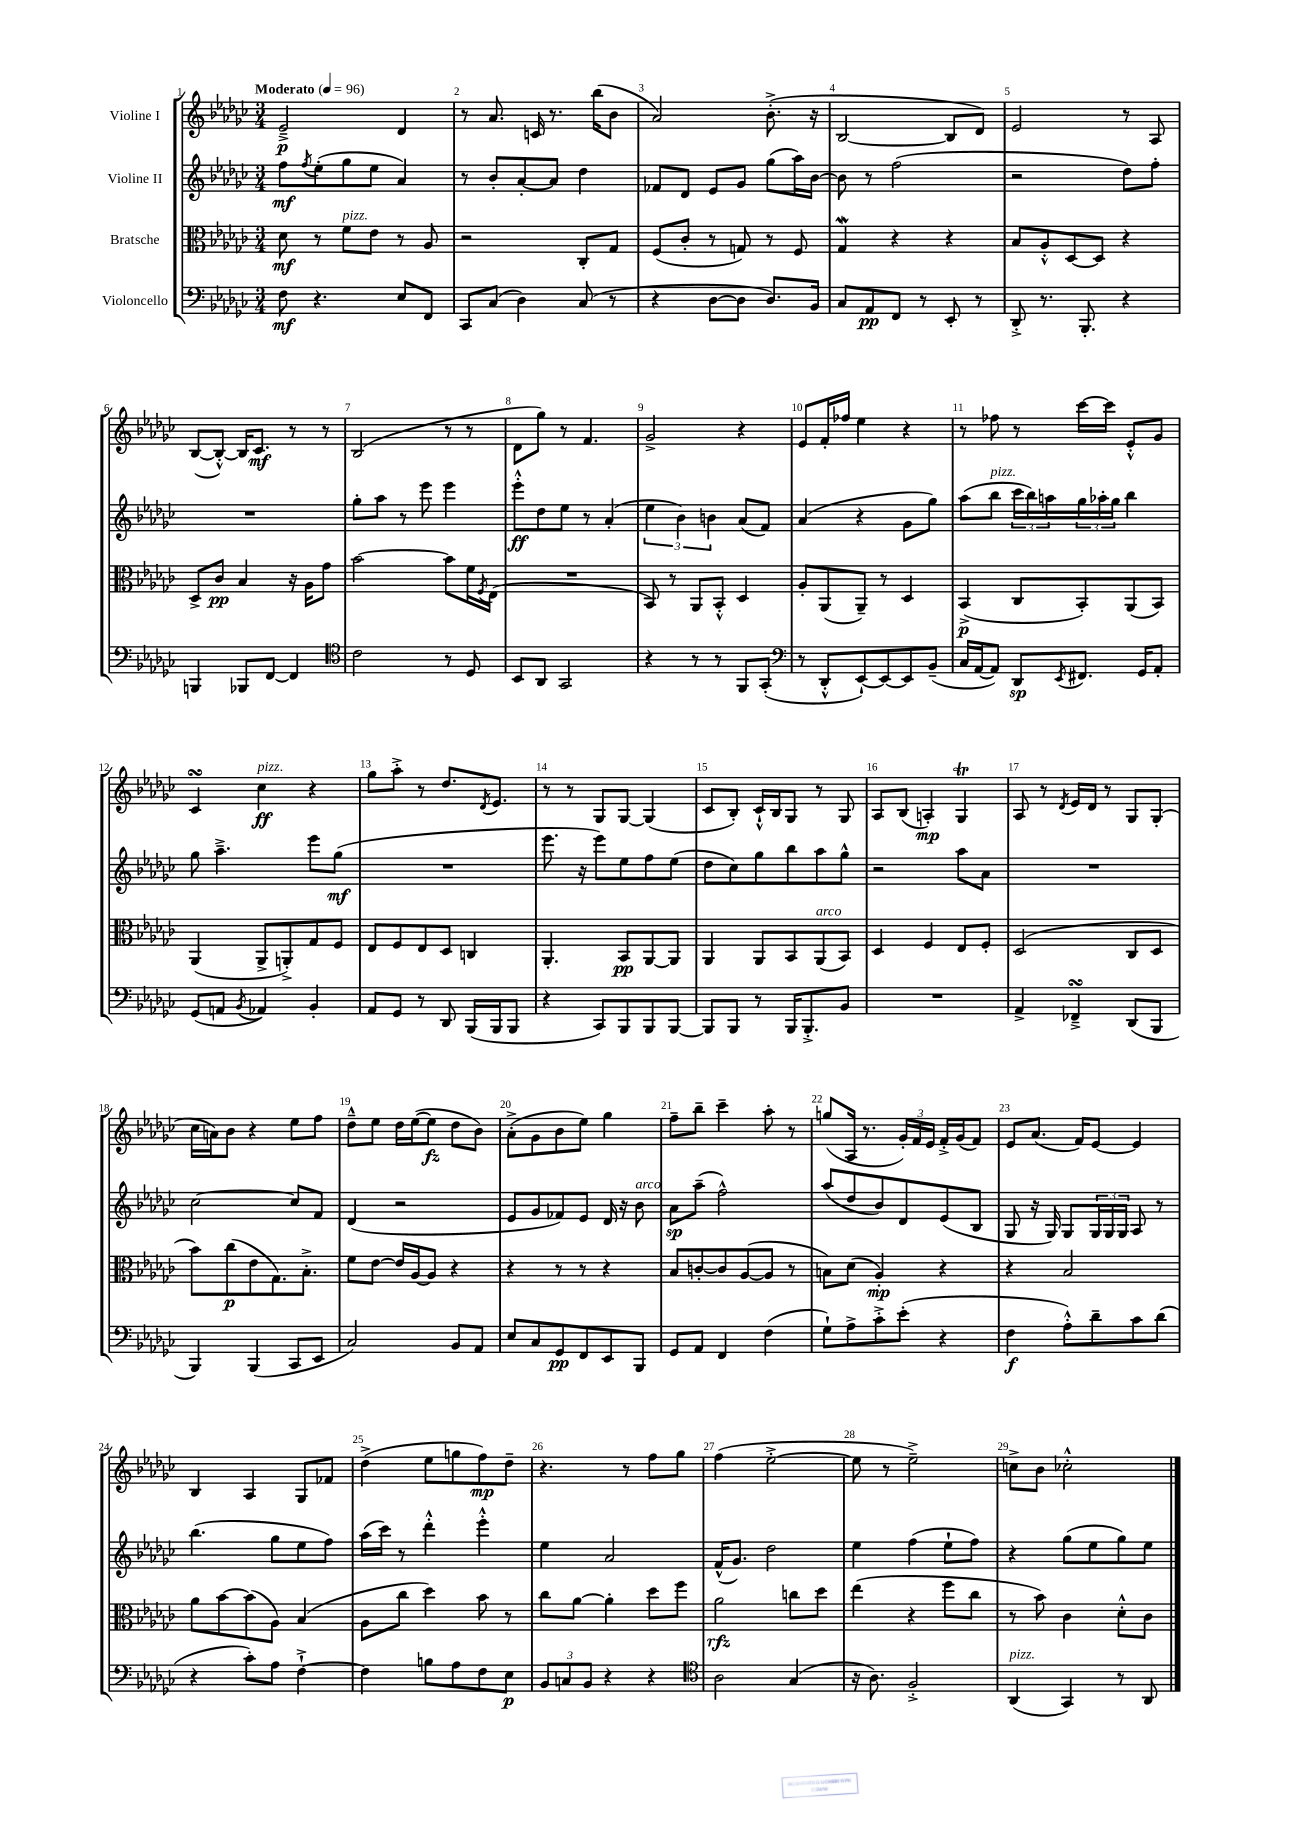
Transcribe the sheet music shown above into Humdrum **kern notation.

**kern	**dynam	**kern	**dynam	**kern	**dynam	**kern	**dynam
*part4	*part4	*part3	*part3	*part2	*part2	*part1	*part1
*staff4	*staff4	*staff3	*staff3	*staff2	*staff2	*staff1	*staff1
*I"Violoncello	*	*I"Bratsche	*	*I"Violine II	*	*I"Violine I	*
*clefF4	*	*clefC3	*	*clefG2	*	*clefG2	*
*k[b-e-a-d-g-c-]	*	*k[b-e-a-d-g-c-]	*	*k[b-e-a-d-g-c-]	*	*k[b-e-a-d-g-c-]	*
*M3/4	*	*M3/4	*	*M3/4	*	*M3/4	*
*MM96	*	*MM96	*	*MM96	*	*MM96	*
=1	=1	=1	=1	=1	=1	=1	=1
!	!	!	!	!	!	!LO:TX:a:B:t=Moderato	!
8F\	mf	8d-\	mf	8ff\L	mf	2e-~^/	p
.	.	.	.	8qff/	.	.	.
4.r	.	8r	.	(8ee-'\	.	.	.
!	!	!LO:TX:a:i:t=pizz.	!	!	!	!	!
.	.	8f\L	.	8gg-\	.	.	.
.	.	8e-\J	.	8ee-\J	.	.	.
8E-/L	.	8r	.	4a-/)	.	4d-/	.
8FF/J	.	8A-/	.	.	.	.	.
=2	=2	=2	=2	=2	=2	=2	=2
8CC-/L	.	2r	.	8r	.	8r	.
(8C-/J	.	.	.	8b-'/L	.	8.a-/	.
4D-\)	.	.	.	[8a-'/	.	.	.
.	.	.	.	.	.	16cn/	.
.	.	.	.	8a-/J]	.	8.r	.
(8C-/	.	8C-'/L	.	4dd-\	.	.	.
.	.	.	.	.	.	(16bb-\KL	.
8r	.	8G-/J	.	.	.	8b-\J	.
=3	=3	=3	=3	=3	=3	=3	=3
4r	.	(8F/L	.	8f-X/L	.	2a-/)	.
.	.	8c-'/J	.	8d-/J	.	.	.
[8D-\L	.	8r	.	8e-/L	.	.	.
8D-\J]	.	8Gn/)	.	8g-/J	.	.	.
8.D-/L)	.	8r	.	(8gg-\L	.	(8.b-'^\	.
.	.	8F/	.	16aa-\L)	.	.	.
16BB-/Jk	.	.	.	[16b-\JJ	.	16r	.
=4	=4	=4	=4	=4	=4	=4	=4
8C-/L	.	4G-w/	.	8b-\]	.	[2B-/	.
8AA-/	pp	.	.	8r	.	.	.
8FF/J	.	4r	.	(2ff\	.	.	.
8r	.	.	.	.	.	.	.
8EE-'/	.	4r	.	.	.	8B-/L]	.
8r	.	.	.	.	.	8d-/J)	.
=5	=5	=5	=5	=5	=5	=5	=5
8DD-'^/	.	8B-/L	.	2r	.	2e-/	.
8.r	.	8A-'^^/	.	.	.	.	.
.	.	[8D-/	.	.	.	.	.
8.BBB-'/	.	.	.	.	.	.	.
.	.	8D-/J]	.	.	.	.	.
4r	.	4r	.	8dd-\L)	.	8r	.
.	.	.	.	8ff'\J	.	8A-/	.
!!LO:LB:g=z
=6	=6	=6	=6	=6	=6	=6	=6
4BBBn/	.	8D-^/L	.	2.r	.	([8B-/L	.
.	.	8c-/J	pp	.	.	8B-'^^/J_)	.
8BBB-X/L	.	4B-/	.	.	.	16B-/KL]	.
.	.	.	.	.	.	8.c-/J	mf
[8FF/J	.	.	.	.	.	.	.
4FF/]	.	16r	.	.	.	8r	.
.	.	16A-\KL	.	.	.	.	.
.	.	8g-\J	.	.	.	8r	.
=7	=7	=7	=7	=7	=7	=7	=7
*clefC4	*	*	*	*	*	*	*
2c-\	.	[2b-\	.	8gg-'\L	.	(2B-/	.
.	.	.	.	8aa-\J	.	.	.
.	.	.	.	8r	.	.	.
.	.	.	.	8eee-\	.	.	.
8r	.	8b-\L]	.	4eee-\	.	8r	.
8D-/	.	16f\L	.	.	.	8r	.
.	.	8qF/	.	.	.	.	.
.	.	(16E-\JJ	.	.	.	.	.
=8	=8	=8	=8	=8	=8	=8	=8
8BB-/L	.	2.r	.	8eee-'^^\L	ff	8d-\L	.
8AA-/J	.	.	.	8dd-\	.	8gg-\J)	.
2GG-/	.	.	.	8ee-\J	.	8r	.
.	.	.	.	8r	.	4.f/	.
.	.	.	.	(4a-'/	.	.	.
=9	=9	=9	=9	=9	=9	=9	=9
4r	.	8BB-/)	.	6ee-\	.	2g-^/	.
.	.	8r	.	.	.	.	.
.	.	.	.	6b-\)	.	.	.
8r	.	8AA-/L	.	.	.	.	.
.	.	.	.	6bn\	.	.	.
8r	.	8BB-'^^/J	.	.	.	.	.
8FF/L	.	4D-/	.	(8a-/L	.	4r	.
(8GG-'/J	.	.	.	8f/J)	.	.	.
=10	=10	=10	=10	=10	=10	=10	=10
*clefF4	*	*	*	*	*	*	*
8r	.	8A-'/L	.	(4a-/	.	8e-/L	.
8DD-'^^/L	.	(8AA-/	.	.	.	16f'/L	.
.	.	.	.	.	.	16ff-X/JJ	.
[8EE-`/)	.	8AA-~/J)	.	4r	.	4ee-\	.
8EE-/_	.	8r	.	.	.	.	.
8EE-/]	.	4D-/	.	8g-\L	.	4r	.
(8BB-~/J	.	.	.	8gg-\J)	.	.	.
=11	=11	=11	=11	=11	=11	=11	=11
16C-/LL	.	(4BB-^/	p	(8aa-\L	.	8r	.
[16AA-/J	.	.	.	.	.	.	.
!	!	!	!	!LO:TX:a:i:t=pizz.	!	!	!
8AA-/J])	.	.	.	8bb-\J	.	8ff-X\	.
8DD-/L	sp	8C-/L	.	24ccc-\LL	.	8r	.
.	.	.	.	24bb-\)	.	.	.
.	.	.	.	24aan\	.	.	.
8qEE-/	.	.	.	.	.	.	.
8.FF#X/J	.	8BB-'/)	.	24gg-\	.	[16ccc-\LL	.
.	.	.	.	24aa-X'\	.	.	.
.	.	.	.	.	.	16ccc-\JJ]	.
.	.	.	.	24gg-\JJ	.	.	.
.	.	(8AA-/	.	4bb-\	.	8e-'^^/L	.
16GG-/KL	.	.	.	.	.	.	.
8AA-'/J	.	8BB-/J)	.	.	.	8g-/J	.
!!LO:LB:g=z
=12	=12	=12	=12	=12	=12	=12	=12
(8GG-/L	.	(4AA-/	.	8gg-\	.	4c-sSSs/	.
8AAn/J	.	.	.	4.aa-~^\	.	.	.
8qBB-/	.	.	.	.	.	.	.
!	!	!	!	!	!	!LO:TX:a:i:t=pizz.	!
4AA-X/)	.	8AA-^/L	.	.	.	4cc-\	ff
.	.	8AAn'^/)	.	.	.	.	.
4BB-'/	.	8G-/	.	8eee-\L	.	4r	.
.	.	8F/J	.	(8gg-\J	mf	.	.
=13	=13	=13	=13	=13	=13	=13	=13
8AA-/L	.	8E-/L	.	2.r	.	8gg-\L	.
8GG-/J	.	8F/	.	.	.	8aa-'^\J	.
8r	.	8E-/	.	.	.	8r	.
8DD-/	.	8D-/J	.	.	.	8.dd-/L	.
(16BBB-/LL	.	4Cn/	.	.	.	.	.
.	.	.	.	.	.	8qd-/	.
16BBB-/J	.	.	.	.	.	8.e-/J	.
8BBB-/J	.	.	.	.	.	.	.
=14	=14	=14	=14	=14	=14	=14	=14
4r	.	4.AA-'/	.	8.eee-\	.	8r	.
.	.	.	.	.	.	8r	.
.	.	.	.	16r	.	.	.
8CC-/L)	.	.	.	8eee-\L)	.	8G-/L	.
8BBB-/	.	8BB-/L	pp	8ee-\	.	[8G-/J	.
8BBB-/	.	[8AA-/	.	8ff\	.	(4G-/]	.
[8BBB-/J	.	8AA-/J]	.	(8ee-\J	.	.	.
=15	=15	=15	=15	=15	=15	=15	=15
8BBB-/L]	.	4AA-/	.	8dd-\L	.	8c-/L	.
8BBB-/J	.	.	.	8cc-\)	.	8B-'/J)	.
8r	.	8AA-/L	.	8gg-\	.	16c-`^^/LL	.
.	.	.	.	.	.	16B-/J	.
16BBB-/KL	.	8BB-/	.	8bb-\	.	8G-/J	.
8.BBB-'^/	.	.	.	.	.	.	.
!	!	!LO:TX:a:i:t=arco	!	!	!	!	!
.	.	(8AA-/	.	8aa-\	.	8r	.
8BB-/J	.	8BB-/J)	.	8gg-^^\J	.	8G-/	.
=16	=16	=16	=16	=16	=16	=16	=16
2.r	.	4D-/	.	2r	.	8A-/L	.
.	.	.	.	.	.	(8B-/J	.
.	.	4F/	.	.	.	4An'/)	mp
.	.	8E-/L	.	8aa-\L	.	4G-T/	.
.	.	8F'/J	.	8a-\J	.	.	.
=17	=17	=17	=17	=17	=17	=17	=17
4AA-^/	.	(2D-/	.	2.r	.	8A-/	.
.	.	.	.	.	.	8r	.
.	.	.	.	.	.	8qd-/	.
4FF-XsSSs~^/	.	.	.	.	.	16e-/LL	.
.	.	.	.	.	.	16d-/JJ	.
.	.	.	.	.	.	8r	.
(8DD-/L	.	8C-/L	.	.	.	8G-/L	.
8BBB-/J	.	8D-/J	.	.	.	(8G-'/J	.
!!LO:LB:g=z
=18	=18	=18	=18	=18	=18	=18	=18
4BBB-/)	.	8b-\L)	.	[2cc-\	.	16cc-\LL	.
.	.	.	.	.	.	16an\J)	.
.	.	(8cc-\	p	.	.	8b-\J	.
(4BBB-/	.	8e-\	.	.	.	4r	.
.	.	8.G-\)	.	.	.	.	.
8CC-/L	.	.	.	8cc-/L]	.	8ee-\L	.
.	.	8.B-'^\J	.	.	.	.	.
8EE-/J	.	.	.	8f/J	.	8ff\J	.
=19	=19	=19	=19	=19	=19	=19	=19
2C-/)	.	8f\L	.	(4d-/	.	8dd-~^^\L	.
.	.	[8e-\J	.	.	.	8ee-\J	.
.	.	16e-/LL]	.	2r	.	16dd-\LL	.
.	.	[16A-/J	.	.	.	([16ee-\J	.
.	.	8A-/J]	.	.	.	8ee-\J]	fz
8BB-/L	.	4r	.	.	.	8dd-\L	.
8AA-/J	.	.	.	.	.	8b-\J)	.
=20	=20	=20	=20	=20	=20	=20	=20
8E-/L	.	4r	.	8e-/L	.	(8a-'^\L	.
8C-/	.	.	.	8g-/	.	8g-\	.
8GG-/	pp	8r	.	8f-X/)	.	8b-\	.
8FF/	.	8r	.	8e-/J	.	8ee-\J)	.
8EE-/	.	4r	.	16d-/	.	4gg-\	.
.	.	.	.	16r	.	.	.
!	!	!	!	!LO:TX:a:i:t=arco	!	!	!
8BBB-/J	.	.	.	8b-\	.	.	.
=21	=21	=21	=21	=21	=21	=21	=21
8GG-/L	.	8B-/L	.	8a-\L	sp	8ff~\L	.
8AA-/J	.	[8cn'/	.	(8aa-~\J	.	8bb-~\J	.
4FF/	.	8c/]	.	2ff^^\)	.	4ccc-~\	.
.	.	([8A-/	.	.	.	.	.
(4F\	.	8A-/J]	.	.	.	8aa-'\	.
.	.	8r	.	.	.	8r	.
=22	=22	=22	=22	=22	=22	=22	=22
8G-`\L)	.	8Bn\L)	.	(8aa-/L	.	(8ggn/L	.
8A-^\	.	(8d-\J	.	8dd-/	.	16A-/Jk	.
.	.	.	.	.	.	8.r	.
8c-'^\	.	4A-'/)	mp	8b-/)	.	.	.
(8e-'\J	.	.	.	8d-/	.	24g-'/LL)	.
.	.	.	.	.	.	24f/	.
.	.	.	.	.	.	24e-/JJ	.
4r	.	4r	.	(8e-/	.	16f'^/LL	.
.	.	.	.	.	.	(16g-/J	.
.	.	.	.	8B-/J	.	8f/J)	.
=23	=23	=23	=23	=23	=23	=23	=23
4F\	f	4r	.	8G-/	.	8e-/L	.
.	.	.	.	16r	.	(8.a-/J	.
.	.	.	.	16G-/)	.	.	.
8A-'^^\L)	.	2B-/	.	8G-/L	.	.	.
.	.	.	.	.	.	16f/KL)	.
8d-~\	.	.	.	24G-/L	.	[8e-/J	.
.	.	.	.	24G-/	.	.	.
.	.	.	.	24G-/JJ	.	.	.
8c-\	.	.	.	8A-/	.	4e-/]	.
(8d-\J	.	.	.	8r	.	.	.
!!LO:LB:g=z
=24	=24	=24	=24	=24	=24	=24	=24
4r	.	8a-\L	.	(4.bb-\	.	4B-/	.
.	.	[8b-\	.	.	.	.	.
8c-'\L)	.	(8b-\]	.	.	.	4A-/	.
8A-\J	.	8A-\J)	.	8gg-\L	.	.	.
[4F`^\	.	(4B-/	.	8ee-\	.	8G-/L	.
.	.	.	.	8ff\J)	.	8f-X/J	.
=25	=25	=25	=25	=25	=25	=25	=25
4F\]	.	8A-\L	.	(16aa-\LL	.	(4dd-^\	.
.	.	.	.	16ccc-\JJ)	.	.	.
.	.	8cc-\J	.	8r	.	.	.
8Bn\L	.	4dd-\)	.	4ddd-'^^\	.	8ee-\L	.
8A-\	.	.	.	.	.	8ggn\	.
8F\	.	8b-\	.	4eee-'^^\	.	8ff\)	mp
8E-\J	p	8r	.	.	.	8dd-~\J	.
=26	=26	=26	=26	=26	=26	=26	=26
12BB-/L	.	8cc-\L	.	4ee-\	.	4.r	.
12Cn/	.	.	.	.	.	.	.
.	.	[8a-\J	.	.	.	.	.
12BB-/J	.	.	.	.	.	.	.
4r	.	4a-'\]	.	2a-/	.	.	.
.	.	.	.	.	.	8r	.
4r	.	8dd-\L	.	.	.	8ff\L	.
.	.	8ff\J	.	.	.	8gg-\J	.
=27	=27	=27	=27	=27	=27	=27	=27
*clefC4	*	*	*	*	*	*	*
2A-\	.	2a-\	rfz	(16f^^/KL	.	(4ff\	.
.	.	.	.	8.g-/J)	.	.	.
.	.	.	.	2dd-\	.	[2ee-'^\	.
(4G-/	.	8ccn\L	.	.	.	.	.
.	.	8dd-\J	.	.	.	.	.
=28	=28	=28	=28	=28	=28	=28	=28
16r	.	(4ee-\	.	4ee-\	.	8ee-\]	.
8.A-\)	.	.	.	.	.	.	.
.	.	.	.	.	.	8r	.
2F'^/	.	4r	.	(4ff\	.	2ee-~^\)	.
.	.	8ff\L	.	8ee-`\L	.	.	.
.	.	8cc-\J	.	8ff\J)	.	.	.
=29	=29	=29	=29	=29	=29	=29	=29
!LO:TX:a:i:t=pizz.	!	!	!	!	!	!	!
(4AA-/	.	8r	.	4r	.	8ccn^\L	.
.	.	8b-\)	.	.	.	8b-\J	.
4GG-/)	.	4c-\	.	(8gg-\L	.	2cc-X'^^\	.
.	.	.	.	8ee-\	.	.	.
8r	.	8d-'^^\L	.	8gg-\)	.	.	.
8AA-/	.	8c-\J	.	8ee-\J	.	.	.
==	==	==	==	==	==	==	==
*-	*-	*-	*-	*-	*-	*-	*-
